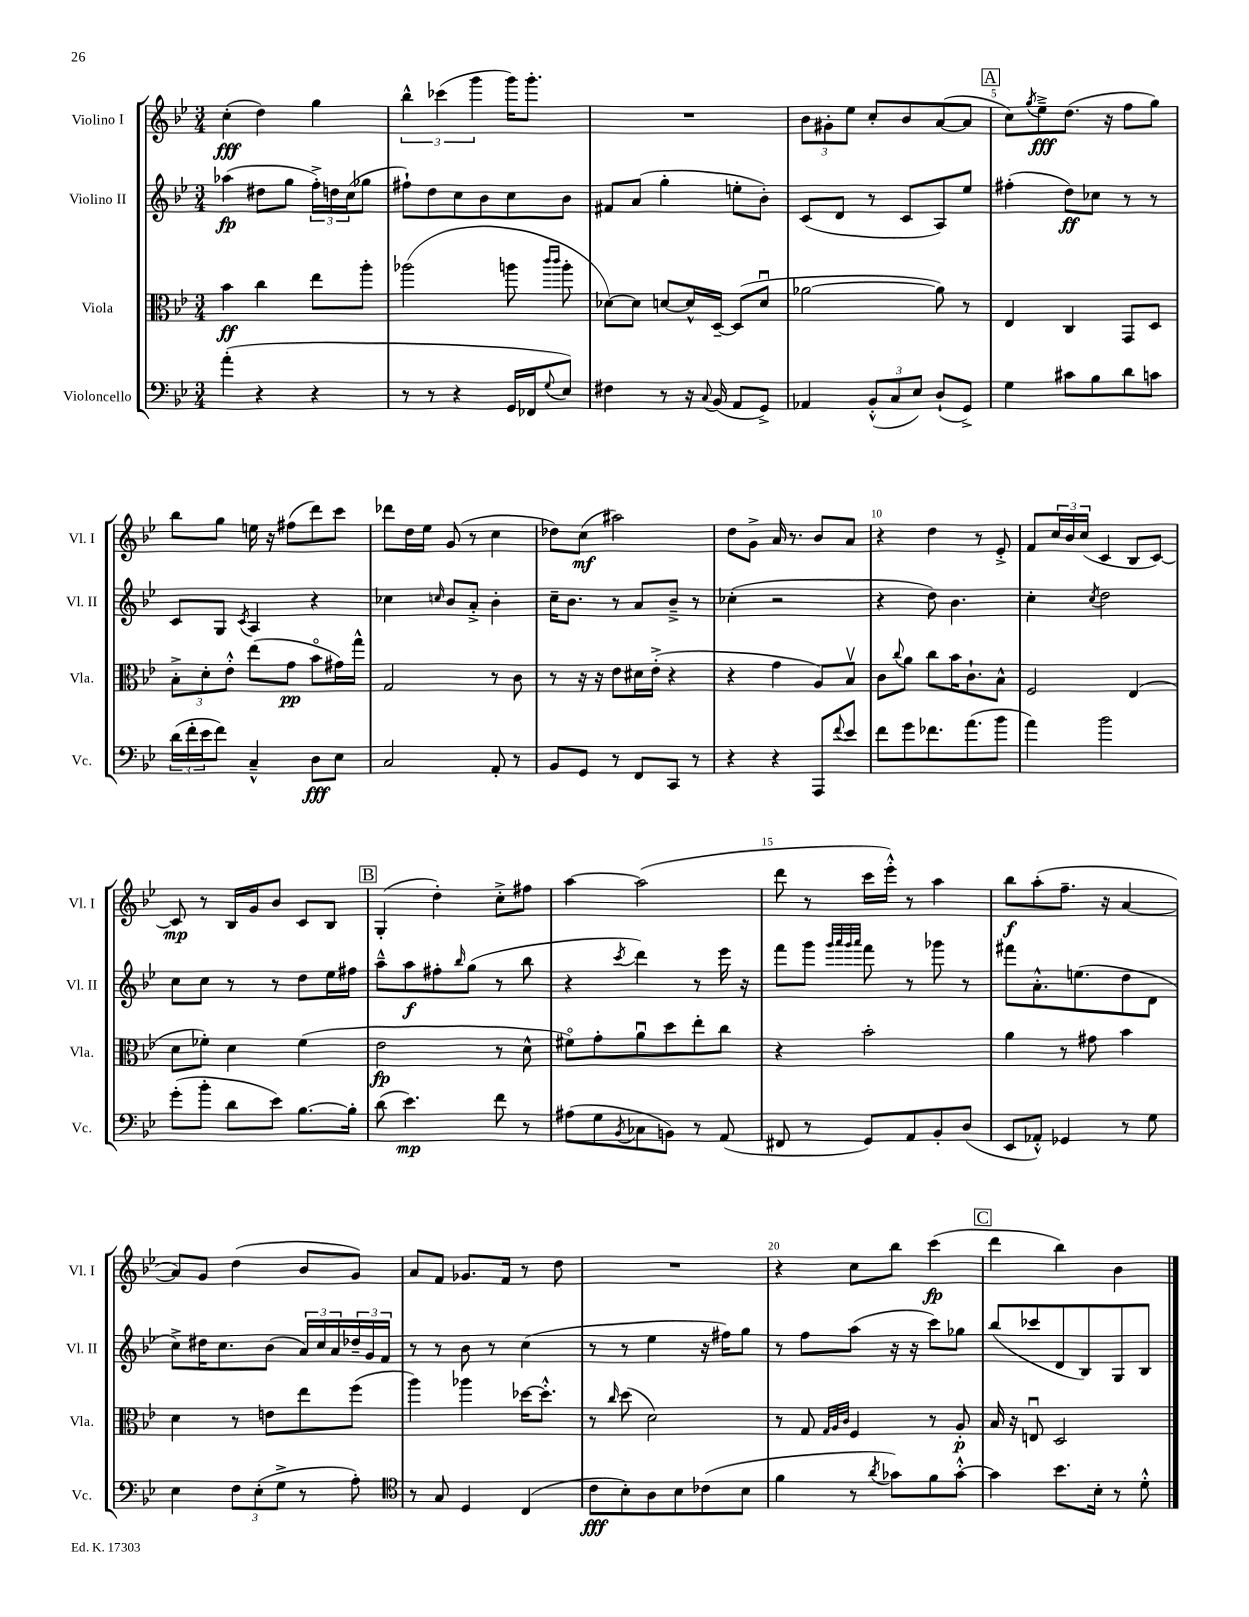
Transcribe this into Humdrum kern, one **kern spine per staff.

**kern	**dynam	**kern	**dynam	**kern	**dynam	**kern	**dynam
*part4	*part4	*part3	*part3	*part2	*part2	*part1	*part1
*staff4	*staff4	*staff3	*staff3	*staff2	*staff2	*staff1	*staff1
*I"Violoncello	*	*I"Viola	*	*I"Violino II	*	*I"Violino I	*
*I'Vc.	*	*I'Vla.	*	*I'Vl. II	*	*I'Vl. I	*
*clefF4	*	*clefC3	*	*clefG2	*	*clefG2	*
*k[b-e-]	*	*k[b-e-]	*	*k[b-e-]	*	*k[b-e-]	*
*M3/4	*	*M3/4	*	*M3/4	*	*M3/4	*
=1	=1	=1	=1	=1	=1	=1	=1
(4a'\	.	4b-\	ff	(4aa-X\	fp	(4cc'\	fff
4r	.	4cc\	.	8dd#X\L	.	4dd\)	.
.	.	.	.	8gg\J	.	.	.
4r	.	8ee-\L	.	24ff'^\LL)	.	4gg\	.
.	.	.	.	24ddn\	.	.	.
.	.	.	.	(24cc\J	.	.	.
.	.	8aa'\J	.	8gg-X\J	.	.	.
=2	=2	=2	=2	=2	=2	=2	=2
8r	.	(2aa-X\	.	8ff#X`\L)	.	6bb-^^\	.
8r	.	.	.	8dd\	.	.	.
.	.	.	.	.	.	(6ccc-X\	.
4r	.	.	.	8cc\	.	.	.
.	.	.	.	.	.	6ggg\	.
.	.	.	.	8b-\	.	.	.
16GG/LL	.	8aan\	.	8cc\	.	16ggg\KL)	.
16FF-X/J	.	.	.	.	.	8.ggg'\J	.
.	.	16qqccc/LL	.	.	.	.	.
8qqG/	.	16qqccc/JJ	.	.	.	.	.
8E-/J)	.	8aa'\	.	8b-\J	.	.	.
=3	=3	=3	=3	=3	=3	=3	=3
4F#X\	.	[8d-X\L)	.	8f#X/L	.	2.r	.
.	.	8d-\J]	.	(8a/J	.	.	.
8r	.	[8dn/L	.	4gg'\	.	.	.
16r	.	16d^^/L]	.	.	.	.	.
8qqC/	.	.	.	.	.	.	.
(16BB-/	.	[16D~/JJ	.	.	.	.	.
8AA/L	.	(8D/L]	.	8een'\L	.	.	.
8GG^/J)	.	8du/J	.	8b-'\J)	.	.	.
=4	=4	=4	=4	=4	=4	=4	=4
4AA-X/	.	[2a-X\	.	(8c/L	.	12b-\L	.
.	.	.	.	.	.	12g#X'\	.
.	.	.	.	8d/J	.	.	.
.	.	.	.	.	.	12ee-\J	.
(12BB-'^^/L	.	.	.	8r	.	8cc'/L	.
12C/	.	.	.	.	.	.	.
.	.	.	.	8c/L	.	8b-/	.
12E-/J)	.	.	.	.	.	.	.
(8D`/L	.	8a-\])	.	8A/)	.	([8a/	.
8GG^/J)	.	8r	.	8ee-/J	.	8a/J]	.
!!LO:REH:place=s1:t=A
=5	=5	=5	=5	=5	=5	=5	=5
4G\	.	4E-/	.	(4ff#X'\	.	8cc\L)	.
.	.	.	.	.	.	8qgg/	.
.	.	.	.	.	.	8ee-~^\	fff
8c#X\L	.	4C/	.	8dd\L)	ff	(8.dd\J	.
8B-\	.	.	.	8cc-X\J	.	.	.
.	.	.	.	.	.	16r	.
8d\	.	8GG/L	.	8r	.	8ff\L	.
8cn\J	.	8D/J	.	8r	.	8gg\J)	.
!!LO:LB:g=z
=6	=6	=6	=6	=6	=6	=6	=6
(24d\LL	.	12B-'^\L	.	8c/L	.	8bb-\L	.
24f'\	.	.	.	.	.	.	.
24e-\J	.	12d'\	.	.	.	.	.
8f\J)	.	.	.	8G/J	.	8gg\J	.
.	.	12e-'^^\J	.	.	.	.	.
.	.	.	.	8qc/	.	.	.
4C~^^/	.	(8ee-\L	.	4A/	.	16een\	.
.	.	.	.	.	.	16r	.
.	.	8g\J	pp	.	.	(8ff#X\L	.
8D\L	fff	8b-\L	.	4r	.	8ddd\)	.
8E-\J	.	16g#X\L)	.	.	.	8ccc\J	.
.	.	16gg^^\JJ	.	.	.	.	.
=7	=7	=7	=7	=7	=7	=7	=7
2C/	.	2G/	.	4cc-X\	.	8ddd-X\L	.
.	.	.	.	.	.	16dd\L	.
.	.	.	.	.	.	16ee-\JJ	.
.	.	.	.	16qqccn/	.	.	.
.	.	.	.	8b-/L	.	(8g/	.
.	.	.	.	8a'^/J	.	8r	.
8AA'/	.	8r	.	4b-'\	.	4cc\	.
8r	.	8c\	.	.	.	.	.
=8	=8	=8	=8	=8	=8	=8	=8
8BB-/L	.	8r	.	16cc~\KL	.	8dd-X\L)	.
.	.	.	.	8.b-\J	.	.	.
8GG/J	.	16r	.	.	.	(8cc\J	mf
.	.	16r	.	.	.	.	.
8r	.	8e-\L	.	8r	.	2aa#X\)	.
8FF/L	.	16d#X\L	.	8a/L	.	.	.
.	.	(16e-'^\JJ	.	.	.	.	.
8CC/J	.	4r	.	8b-~^/J	.	.	.
8r	.	.	.	8r	.	.	.
=9	=9	=9	=9	=9	=9	=9	=9
4r	.	4r	.	(4cc-X'\	.	8dd\L	.
.	.	.	.	.	.	8g^\J	.
4r	.	4g\	.	2r	.	16a/	.
.	.	.	.	.	.	8.r	.
8AAA/L	.	8A/L)	.	.	.	8b-/L	.
8qqf/	.	.	.	.	.	.	.
8e-/J	.	8B-v/J	.	.	.	8a/J	.
=10	=10	=10	=10	=10	=10	=10	=10
8f\L	.	8c\L	.	4r	.	4r	.
.	.	8qqcc/	.	.	.	.	.
8g\	.	8a\J	.	.	.	.	.
8.f-X\	.	8cc\L	.	8dd\)	.	4dd\	.
.	.	16b-\K	.	4.b-\	.	.	.
(8.a\	.	8.c`\	.	.	.	.	.
.	.	.	.	.	.	8r	.
8b-\J	.	8B-^^\J	.	.	.	8e-'^/	.
=11	=11	=11	=11	=11	=11	=11	=11
4a\)	.	2F/	.	4cc'\	.	8f/L	.
.	.	.	.	.	.	24cc/L	.
.	.	.	.	.	.	24b-/	.
.	.	.	.	.	.	(24cc/JJ	.
.	.	.	.	8qcc/	.	.	.
2b-\	.	.	.	2dd\	.	4c/	.
.	.	(4E-/	.	.	.	8B-/L	.
.	.	.	.	.	.	[8c/J)	.
!!LO:LB:g=z
=12	=12	=12	=12	=12	=12	=12	=12
(8g'\L	.	8d\L	.	8cc\L	.	8c/]	mp
8b-'\J	.	8f-X'\J)	.	8cc\J	.	8r	.
8d\L	.	4d\	.	8r	.	16B-/LL	.
.	.	.	.	.	.	16g/J	.
8e-\J)	.	.	.	8r	.	8b-/J	.
[8.B-\L	.	(4f-\	.	8dd\L	.	8c/L	.
.	.	.	.	16ee-\L	.	8B-/J	.
16B-'\Jk]	.	.	.	16ff#X\JJ	.	.	.
!!LO:REH:place=s1:t=B
=13	=13	=13	=13	=13	=13	=13	=13
(8d\	.	2e-\	fp	8aa~^^\L	.	(4G'/	.
4.e-\)	mp	.	.	8aa\	f	.	.
.	.	.	.	8ff#X'\	.	4dd'\)	.
.	.	.	.	16qqbb-/	.	.	.
.	.	.	.	(8gg\J	.	.	.
8f\	.	8r	.	8r	.	8cc'^\L	.
8r	.	8d^^\	.	8bb-\	.	8ff#X\J	.
=14	=14	=14	=14	=14	=14	=14	=14
(8A#X\L	.	8f#X\L)	.	4r	.	[4aa\	.
8G\	.	8g'\	.	.	.	.	.
8qBB-/	.	.	.	8qccc/	.	.	.
8C-X\	.	8au\	.	4ddd\)	.	(2aa\]	.
8BBn\J)	.	8dd\	.	.	.	.	.
8r	.	8ee-'\	.	8r	.	.	.
(8AA/	.	8cc\J	.	16eee-\	.	.	.
.	.	.	.	16r	.	.	.
=15	=15	=15	=15	=15	=15	=15	=15
8FF#X/	.	4r	.	8fff\L	.	8ddd\	.
8r	.	.	.	8ggg\J	.	8r	.
.	.	.	.	32qqggg/LLL	.	.	.
.	.	.	.	32qqaaa/	.	.	.
.	.	.	.	32qqggg/	.	.	.
.	.	.	.	32qqaaa/JJJ	.	.	.
8GG/L)	.	2b-'\	.	8fff\	.	16ccc\LL	.
.	.	.	.	.	.	16eee-'^^\JJ)	.
8AA/	.	.	.	8r	.	8r	.
8BB-'/	.	.	.	8ggg-X\	.	4aa\	.
(8D/J	.	.	.	8r	.	.	.
=16	=16	=16	=16	=16	=16	=16	=16
8EE-/L	.	4a\	.	8fff#X\L	.	8bb-\L	f
8AA-X'^^/J)	.	.	.	8.a'^^\	.	(8aa'\	.
4GG-X/	.	8r	.	.	.	8.ff~\J	.
.	.	.	.	(8.een\	.	.	.
.	.	8g#X\	.	.	.	.	.
.	.	.	.	.	.	16r	.
8r	.	4b-\	.	8dd\	.	[4a/	.
8G\	.	.	.	8d\J	.	.	.
!!LO:LB:g=z
=17	=17	=17	=17	=17	=17	=17	=17
4E-\	.	4d\	.	8cc^\L)	.	8a/L])	.
.	.	.	.	16dd#X\K	.	8g/J	.
.	.	.	.	8.cc\	.	.	.
12F\L	.	8r	.	.	.	(4dd\	.
(12E-'\	.	.	.	.	.	.	.
.	.	8en\L	.	(8b-\J	.	.	.
12G^\J	.	.	.	.	.	.	.
8r	.	8ee-\	.	24a/LL)	.	8b-/L	.
.	.	.	.	24cc/	.	.	.
.	.	.	.	24a/	.	.	.
8A'\)	.	(8ff\J	.	24dd-X~/	.	8g/J)	.
.	.	.	.	24g/	.	.	.
.	.	.	.	24f/JJ	.	.	.
=18	=18	=18	=18	=18	=18	=18	=18
*clefC4	*	*	*	*	*	*	*
8r	.	4aa\)	.	8r	.	8a/L	.
8G/	.	.	.	8r	.	8f/J	.
4D/	.	4aa-X\	.	8b-\	.	8.g-X/L	.
.	.	.	.	8r	.	.	.
.	.	.	.	.	.	16f/Jk	.
(4C/	.	[16dd-X\KL	.	(4cc\	.	8r	.
.	.	8.dd-'^^\J]	.	.	.	.	.
.	.	.	.	.	.	8dd\	.
=19	=19	=19	=19	=19	=19	=19	=19
8c\L	fff	8r	.	8r	.	2.r	.
.	.	16qqcc/	.	.	.	.	.
8B-'\)	.	(8dd\	.	8r	.	.	.
8A\	.	2d\)	.	4ee-\	.	.	.
8B-\	.	.	.	.	.	.	.
(8c-X\	.	.	.	16r	.	.	.
.	.	.	.	16ff#X\KL)	.	.	.
8B-\J	.	.	.	8gg\J	.	.	.
=20	=20	=20	=20	=20	=20	=20	=20
4f\	.	8r	.	8r	.	4r	.
.	.	8G/	.	8ff\L	.	.	.
.	.	32qqG/LLL	.	.	.	.	.
.	.	32qqA/	.	.	.	.	.
.	.	32qqc/JJJ	.	.	.	.	.
8r	.	4F/	.	(8aa\J	.	8cc\L	.
8qa/	.	.	.	.	.	.	.
8g-X\L)	.	.	.	16r	.	8bb-\J	.
.	.	.	.	16r	.	.	.
8f\	.	8r	.	8ccc\L)	.	(4ccc\	fp
[8g-'^^\J	.	8A'/	p	8gg-X\J	.	.	.
!!LO:REH:place=s1:t=C
=21	=21	=21	=21	=21	=21	=21	=21
4g-\]	.	16B-/	.	(8bb-/L	.	4ddd\	.
.	.	16r	.	.	.	.	.
.	.	8Enu/	.	8ccc-X/	.	.	.
8.b-\L	.	2D/	.	8d/	.	4bb-\)	.
.	.	.	.	8B-/)	.	.	.
16B-'\Jk	.	.	.	.	.	.	.
8r	.	.	.	8G/	.	4b-\	.
8d'^^\	.	.	.	8B-/J	.	.	.
==	==	==	==	==	==	==	==
*-	*-	*-	*-	*-	*-	*-	*-
